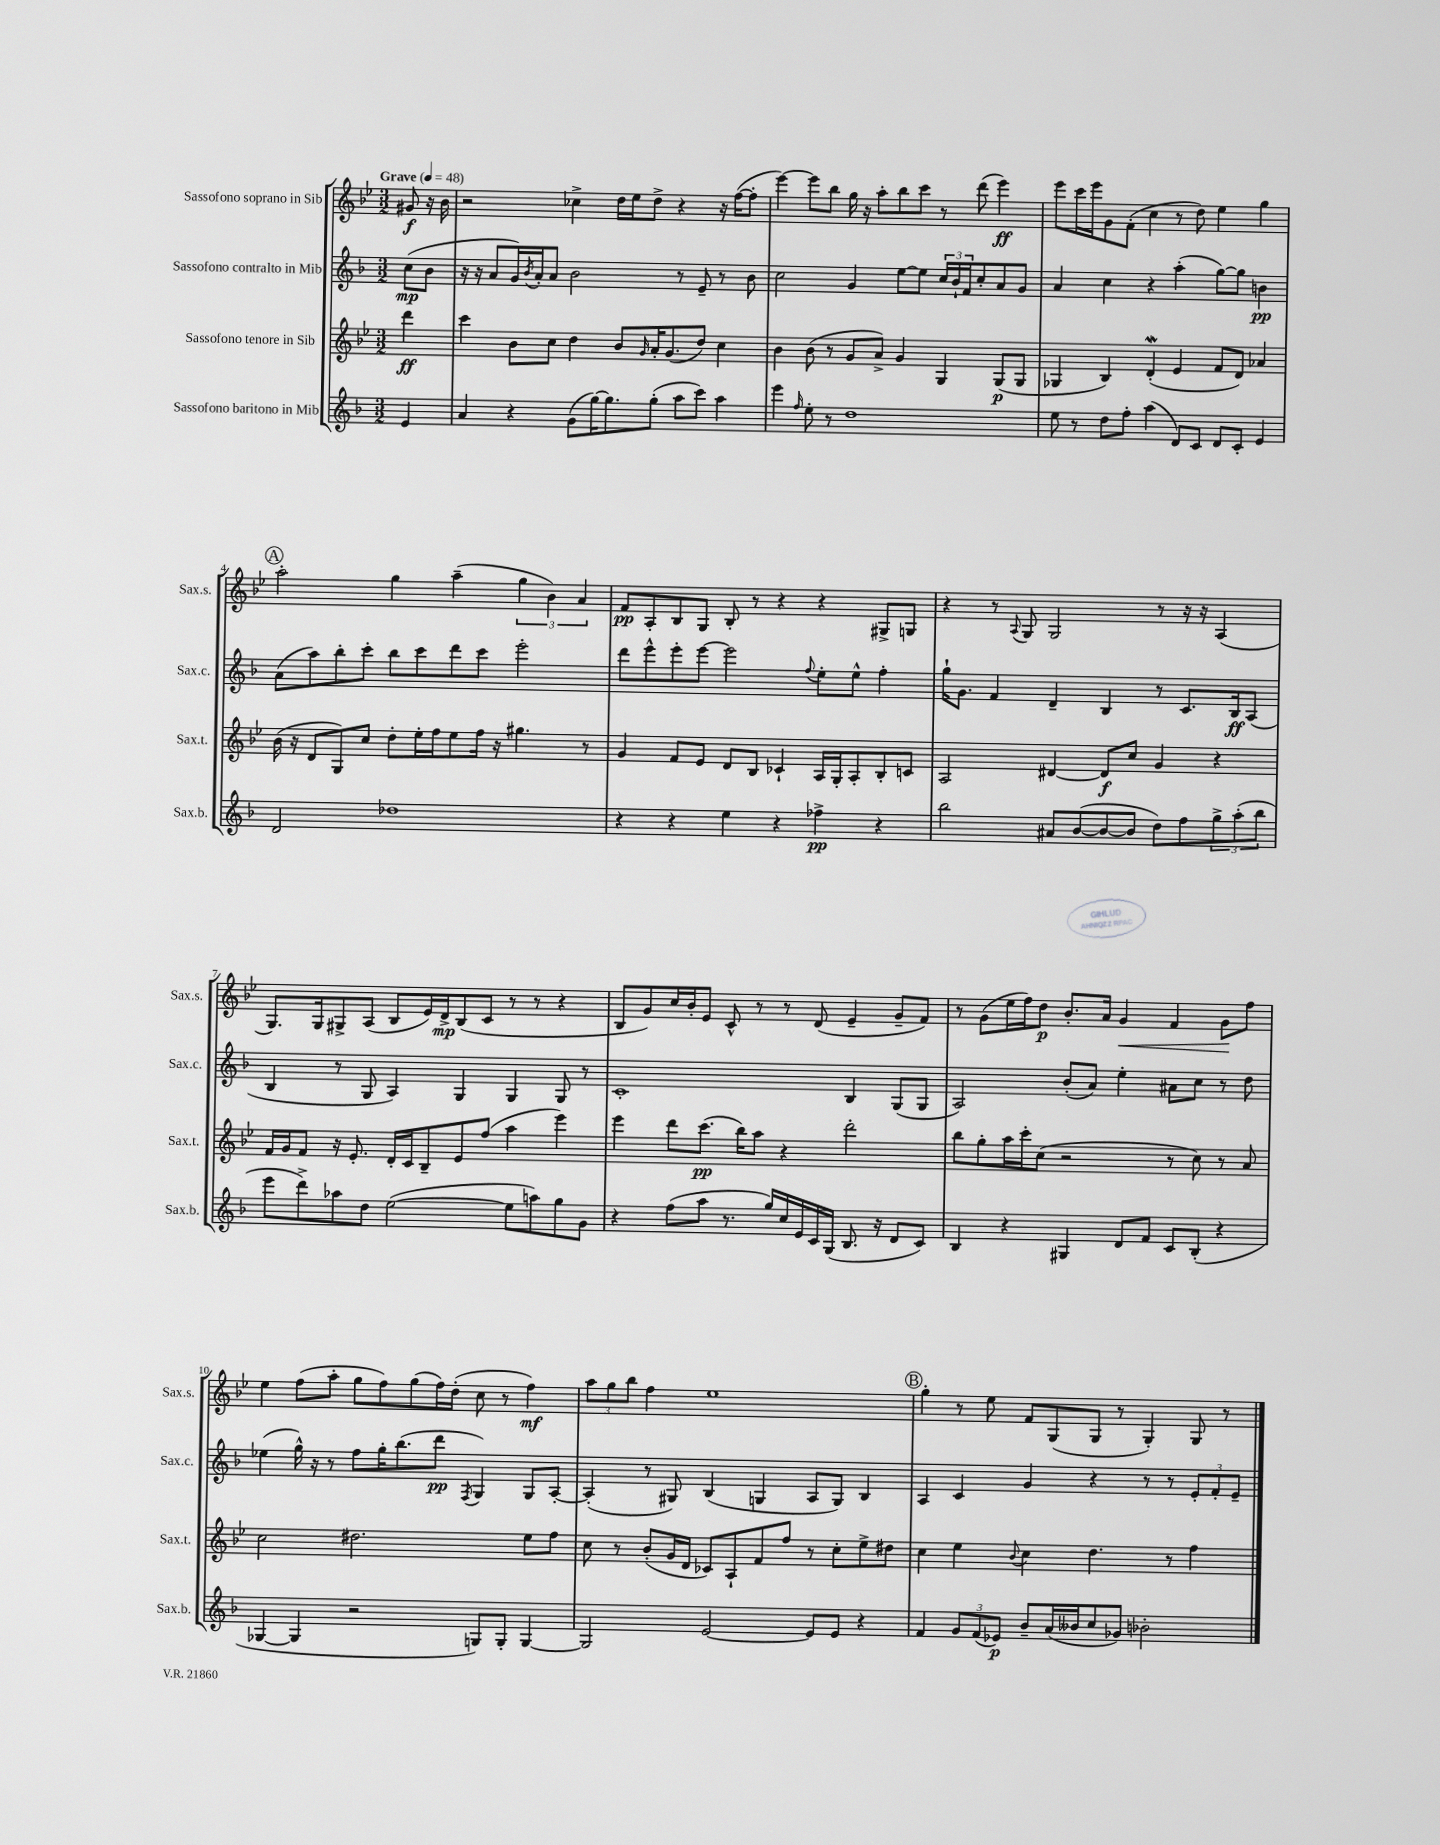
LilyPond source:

<<
\new StaffGroup <<
\new Staff = "s0" \with { instrumentName = "Sassofono soprano in Sib" shortInstrumentName = "Sax.s." } {
    \clef treble \key bes \major \numericTimeSignature \time 3/2 \partial 4 \tempo "Grave" 4 = 48
    gis'8\f r16 bes'16 |
    r2 ces''4-> d''16 ees''16 d''8-> r4 r16 f''16~( f''8-. |
    ees'''4~) ees'''8 bes''8 g''16 r16 a''8-. bes''8 c'''8 r8 d'''8( ees'''4\ff) |
    ees'''8 c'''16 ees'''16 g'8 f'8-.( c''4 r8 d''8) ees''4 g''4 |
    \mark \markup { \circle "A" } a''2-. g''4 a''4--( \tuplet 3/2 { g''4 bes'4) a'4 } |
    f'8\pp a8-. bes8 g8 bes8-. r8 r4 r4 gis8-> g8 |
    r4 r8 \appoggiatura { a8 } g8 g2 r8 r16 r16 a4( |
    g8.) g16 gis8-> a8( bes8 ees'16) d'16->\mp bes8( c'8 r8 r8 r4 |
    bes8 g'8) c''16 bes'16-. ees'8 c'8-^ r8 r8 d'8( ees'4-- g'8-- f'8) |
    r8 g'8( ees''16 f''16) d''8\p bes'8.-. a'16 g'4\< f'4 g'8\! f''8 |
    ees''4 f''8( a''8-. g''8 f''8) g''8( f''16) d''16-.( c''8 r8 f''4\mf) |
    \tuplet 3/2 { a''8 g''8 bes''8 } f''4 ees''1 |
    \mark \markup { \circle "B" } g''4-. r8 ees''8 f'8 g8( g8 r8 g4-.) g8 r8 \bar "|." |
}
\new Staff = "s1" \with { instrumentName = "Sassofono contralto in Mib" shortInstrumentName = "Sax.c." } {
    \clef treble \key f \major \numericTimeSignature \time 3/2 \partial 4
    c''8\mp( bes'8 |
    r16 r16 a'8 g'16) \acciaccatura { bes'8 } a'16-. a'8 bes'2 r8 e'8-- r8 bes'8 |
    c''2 g'4 e''8~ e''8 \tuplet 3/2 { c''16 bes'16-! f'16 } c''8-. a'8 g'8 |
    a'4 c''4 r4 a''4-.( g''8~) g''8 b'4\pp |
    \mark \markup { \circle "A" } a'8( a''8) bes''8-. c'''8-. bes''8 c'''8 d'''8 c'''8 e'''2-. |
    d'''8 e'''8-^ e'''8-. e'''8~ e'''2 \appoggiatura { f''8 } e''8-. e''8-^ f''4-. |
    g''16-! g'8. f'4 d'4-- bes4 r8 c'8. bes16\ff a8( |
    bes4 r8 g8 a4) g4 g4 g8 r8 |
    c'1-. bes4 g8( g8 |
    a2) bes'8-.( a'8) e''4-. ais'8 c''8 r8 d''8 |
    ees''4( g''16-^) r16 r8 f''8 g''16-. bes''8.( d'''8\pp \acciaccatura { f8 } g4) g8 a8~-. |
    a4-.( r8 gis8) bes4( g4 a8 g8) bes4 |
    \mark \markup { \circle "B" } a4 c'4 g'4 r4 r8 r8 \tuplet 3/2 { e'8-. f'8-. e'8-- } \bar "|." |
}
\new Staff = "s2" \with { instrumentName = "Sassofono tenore in Sib" shortInstrumentName = "Sax.t." } {
    \clef treble \key bes \major \numericTimeSignature \time 3/2 \partial 4
    d'''4\ff |
    c'''4 bes'8 c''8 d''4 bes'8 \grace { g'16 } a'16-. g'8.( d''8) c''4 |
    bes'4 bes'8( r8 g'8 a'8->) g'4 g4 g8\p( g8 |
    ges4 bes4) d'4-.\mordent( ees'4 f'8 d'8) aes'4 |
    \mark \markup { \circle "A" } bes'16( r16 d'8 g8) c''8 d''8-. ees''16-. f''16 ees''8 f''16 r16 gis''4. r8 |
    g'4 f'8 ees'8 d'8 bes8 ces'4-! a16 g16-. a8-. bes8-. c'8 |
    a2 dis'4~ dis'8\f c''8 g'4 r4 |
    f'16 g'16 f'8 r16 ees'8.-. d'16-. c'16 bes8-- ees'8 f''8( a''4 ees'''4) |
    ees'''4 d'''8 c'''8.\pp( bes''16) a''8 r4 d'''2-. |
    bes''8 g''8-. a''16 c'''16-. c''8( r2 r8 c''8) r8 a'8 |
    c''2 dis''2. ees''8 f''8 |
    c''8 r8 bes'8-.( g'16 d'16 ces'8) a8-! f'8 f''8 r8 c''8-. ees''8-> dis''8 |
    \mark \markup { \circle "B" } c''4 ees''4 \appoggiatura { bes'8 } c''4 d''4. r8 f''4 \bar "|." |
}
\new Staff = "s3" \with { instrumentName = "Sassofono baritono in Mib" shortInstrumentName = "Sax.b." } {
    \clef treble \key f \major \numericTimeSignature \time 3/2 \partial 4
    e'4 |
    a'4 r4 g'8( g''16~) g''8. g''8-.( a''8 c'''8) a''4 |
    e'''4 \grace { f''16 } e''8-. r8 d''1 |
    e''8 r8 d''8 f''8-. a''4( d'8) c'8 d'8 c'8-. e'4 |
    \mark \markup { \circle "A" } d'2 des''1 |
    r4 r4 e''4 r4 fes''4->\pp r4 |
    bes''2 ais'8 bes'8~( bes'8~ bes'8 d''8) f''8 \tuplet 3/2 { g''8-> a''8-.( bes''8 } |
    e'''8 d'''8->) aes''8 d''8 e''2~( e''8 a''8) g''8 g'8 |
    r4 f''8( a''8 r8. g''16) c''16 e'16 c'16 g16( bes8. r16 d'8 c'8) |
    bes4 r4 gis4 d'8 f'8 c'8 bes8-.( r4 |
    ges4~ ges4 r2 g8) g8-. g4~ |
    g2 e'2~ e'8 e'8 r4 |
    \mark \markup { \circle "B" } f'4 \tuplet 3/2 { g'8 f'8( ees'8\p) } bes'8-- a'16( beses'16 c''8 ges'8) bes'2-. \bar "|." |
}
>>
>>
